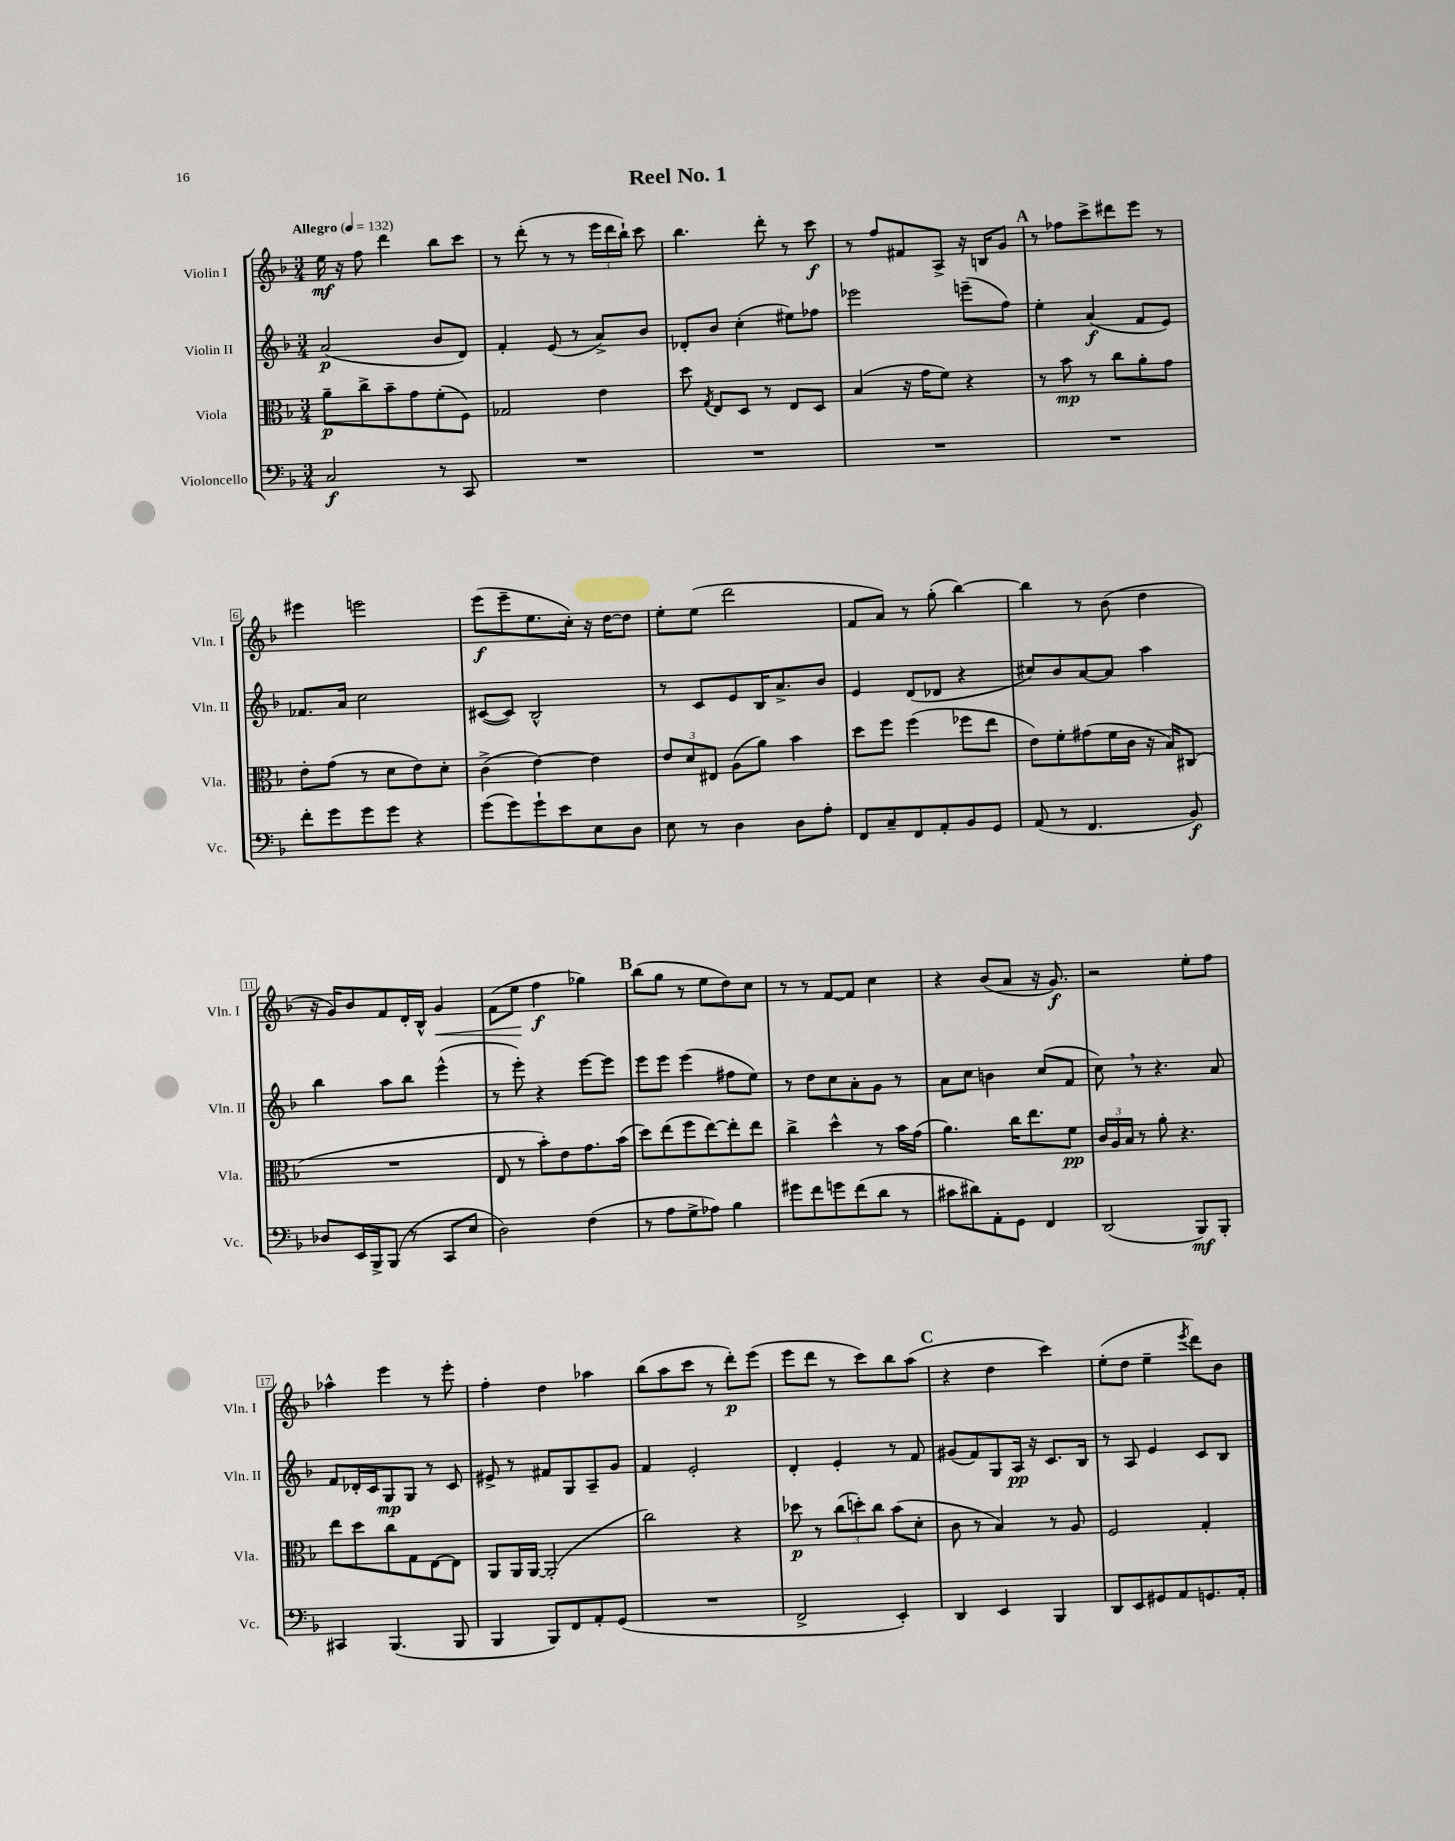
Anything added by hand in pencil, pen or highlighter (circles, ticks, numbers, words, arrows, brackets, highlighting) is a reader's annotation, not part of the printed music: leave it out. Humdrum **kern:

**kern	**kern	**kern	**kern
*staff4	*staff3	*staff2	*staff1
*clefF4	*clefC3	*clefG2	*clefG2
*k[b-]	*k[b-]	*k[b-]	*k[b-]
*M3/4	*M3/4	*M3/4	*M3/4
*MM132	*MM132	*MM132	*MM132
2C	8a~	(2a	16ee
.	.	.	16r
.	8cc^	.	8ff
.	8b-~	.	4ddd
.	8g	.	.
8r	(8f'	8b-	8bb-
8CC	8F)	8d)	8ccc
=	=	=	=
2.r	2G-	4f'	8r
.	.	.	(8ddd'
.	.	(8e	8r
.	.	8r	8r
.	4e	8a^)	24eee
.	.	.	24ddd
.	.	.	24bb-`)
.	.	8b-	8ccc
=	=	=	=
2.r	8dd	8d-'	4.bb-
.	8qG	.	.
.	8E	8b-	.
.	8D	(4cc'	.
.	8r	.	8ddd'
.	8E	8ee#)	8r
.	8D	8ff-	8ccc
=	=	=	=
2.r	(4B-	2eee-	8r
.	.	.	8ff
.	16r	.	8f#
.	16g	.	.
.	8f)	.	8A^
.	4r	(8eee~	16r
.	.	.	16B
.	.	8ff)	8g
=	=	=	=
2.r	8r	4ee'	8r
.	8b-	.	8ff-
.	8r	(4a	8ccc^
.	8cc	.	8ddd#
.	8a'	8f	8eee
.	8g	8e)	8r
=	=	=	=
8f'	8e'	8.f-	4eee#
8g	(8g	.	.
.	.	16a	.
8g	8r	2cc	2eee
8g	8d	.	.
4r	8e)	.	.
.	8d'	.	.
=	=	=	=
(8g	(4c^	([8c#	(8eee
8g)	.	8c#])	8eee~
8g`	[4e)	2B-^^	8.ee
8e	.	.	.
.	.	.	16cc')
8E	4e]	.	16r
.	.	.	[16dd
8D	.	.	8dd]
=	=	=	=
8E	12e	8r	8ee'
.	12d	.	.
8r	.	8c	(8ee
.	12E#	.	.
4D	(8A	8e	2ddd
.	8a)	16B-	.
.	.	8.a^	.
8D	4b-	.	.
8A'	.	8b-	.
=	=	=	=
8FF	8dd	4e	8f
8C~	8ff	.	8a)
8FF	(4ff	(8d	8r
8AA'	.	8d-	(8gg'
8BB-	8ff-	4r	[4bb-)
8GG	8ee	.	.
=	=	=	=
(8AA	8e)	8cc#)	4bb-]
8r	8f'	8b-	.
4.FF	(8g#	[8a	8r
.	16f	8a]	(8b-
.	16c	.	.
.	16r	4aa	4dd
.	16B-)	.	.
8BB-)	(8C#	.	.
=	=	=	=
8D-	2.r	4bb-	16r
.	.	.	16g)
16EE	.	.	8b-
16BBB-^	.	.	.
(8BBB-	.	8aa	8f
8r	.	8bb-	16d'
.	.	.	16B-^^
8CC	.	(4eee^^	4g
8E	.	.	.
=	=	=	=
2D)	8E	8r	(8f
.	8r	8eee')	8ee
.	8b-')	4r	4ff
.	8e	.	.
(4F	8.g	[8eee	4gg-)
.	.	8eee]	.
.	(16b-	.	.
=	=	=	=
8r	8dd)	8eee	(8bb-
8A	(8ee	8eee	8gg
8G^	8ff	(4eee	8r
8A-)	[8ee)	.	8ee
4B-	8ee']	8ff#	8dd)
.	8ee	8ee)	8cc
=	=	=	=
8g#	4cc^	8r	8r
8f	.	8dd	8r
8g	4dd^^	8cc	[8f
(8f	.	8a'	8f]
8d	8r	8g	4cc
8r	16b-	8r	.
.	(16g	.	.
=	=	=	=
8c#	4.a)	8a	4r
8d#)	.	8cc	.
8AA'	.	4b	(8b-
8GG	16cc	.	8a
.	8.ee	.	.
4FF	.	(8cc	16r
.	.	.	8.g)
.	8f	8f	.
=	=	=	=
(2DD	24c	8cc)	2r
.	24A	.	.
.	24B-	.	.
.	8r	8r	.
.	8a'	4.r	.
.	4.r	.	.
8BBB-)	.	.	8ee'
8BBB-'	.	8a	8ff
=	=	=	=
4CC#	8ee	8f	4aa-^^
.	8dd	16d-'	.
.	.	16c	.
(4.BBB-	8cc	8G	4eee
.	8G	8G	.
.	[8E	8r	8r
8BBB-	8E]	8c	8eee'
=	=	=	=
4BBB-	8AA	8e#^	4ff'
.	16AA	8r	.
.	[16AA	.	.
8BBB-)	(2AA']	8f#	4dd
8FF	.	8G	.
8AA'	.	8A~	4aa-
(8GG	.	8g	.
=	=	=	=
2.r	2cc)	4f	(8bb-
.	.	.	8aa
.	.	2e'	8ccc
.	.	.	8r
.	4r	.	8ddd')
.	.	.	(8eee
=	=	=	=
2FF^	8dd-	4d'	8eee
.	8r	.	8ddd
.	(12cc	4e'	8r
.	12dd')	.	.
.	.	.	8ccc)
.	12cc	.	.
4EE')	(8b-	8r	8bb-
.	8d'	8f	(8aa
=	=	=	=
4DD	8c	(8g#	4r
.	8r	8f)	.
4EE	4B-)	8G	4dd
.	.	16A	.
.	.	16r	.
4BBB-	8r	8.c	4ccc)
.	8A	.	.
.	.	16B-	.
=	=	=	=
8DD	2F	8r	(8ee'
8EE	.	8A	8dd
8GG#	.	4e	4ee~
8AA	.	.	.
.	.	.	8qeee
8.GG	4G'	8c	8ddd)
.	.	8B-	8b-
16AA'	.	.	.
==	==	==	==
*-	*-	*-	*-
